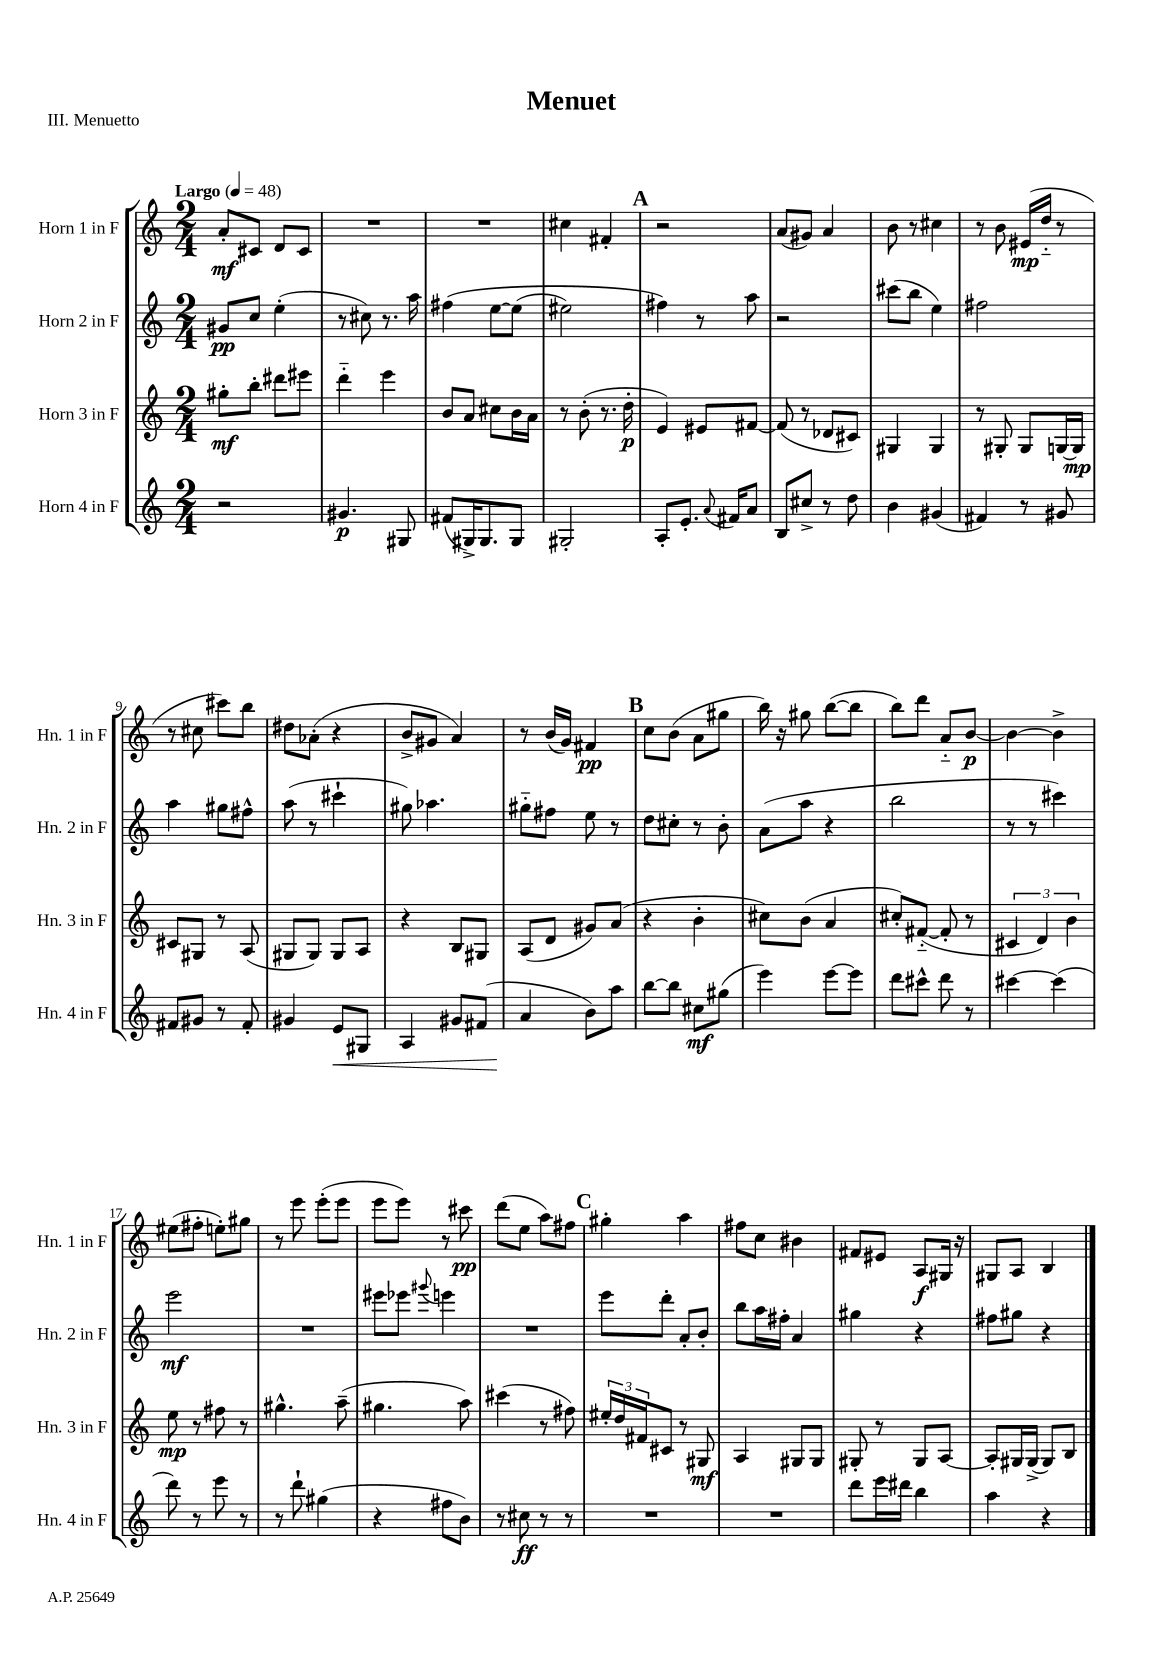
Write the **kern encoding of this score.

**kern	**kern	**kern	**kern
*staff4	*staff3	*staff2	*staff1
*clefG2	*clefG2	*clefG2	*clefG2
*k[]	*k[]	*k[]	*k[]
*M2/4	*M2/4	*M2/4	*M2/4
*MM48	*MM48	*MM48	*MM48
2r	8gg#'	8g#	8a'
.	8bb'	8cc	8c#
.	8ddd#	(4ee'	8d
.	8eee#	.	8c#
=	=	=	=
4.g#	4ddd'~	8r	2r
.	.	8cc#)	.
.	4eee	8.r	.
8G#	.	.	.
.	.	16aa	.
=	=	=	=
(8f#	8b	&(4ff#	2r
16G#^)	8a	.	.
8.G#	.	.	.
.	8cc#	[8ee	.
8G#	16b	(8ee]	.
.	16a	.	.
=	=	=	=
2G#'	8r	2ee#)	4cc#
.	(8b'	.	.
.	8.r	.	4f#'
.	16dd'	.	.
=	=	=	=
8A'	4e)	4ff#&)	2r
8.e'	.	.	.
.	8e#	8r	.
8qqa	.	.	.
16f#	.	.	.
8a	[8f#	8aa	.
=	=	=	=
8B	(8f#]	2r	(8a
8cc#^	8r	.	8g#)
8r	8d-	.	4a
8dd	8c#)	.	.
=	=	=	=
4b	4G#	(8ccc#	8b
.	.	8bb	8r
(4g#	4G#	4ee)	4cc#
=	=	=	=
4f#)	8r	2ff#	8r
.	8G#'	.	8b
8r	8G#	.	(16e#
.	.	.	16dd'~
8g#	[16G	.	8r
.	16G]	.	.
=	=	=	=
8f#	8c#	4aa	8r
8g#	8G#	.	8cc#
8r	8r	8gg#	8ccc#)
8f#'	(8A	8ff#^^	8bb
=	=	=	=
4g#	8G#	(8aa	8dd#
.	8G#)	8r	(8a-'
8e	8G#	4ccc#`	4r
8G#	8A	.	.
=	=	=	=
4A	4r	8gg#)	8b^
.	.	4.aa-	8g#
8g#	8B	.	4a)
(8f#	8G#	.	.
=	=	=	=
4a	(8A	8gg#'~	8r
.	8d	8ff#	(16b
.	.	.	16g)
8b)	8g#)	8ee	4f#
8aa	(8a	8r	.
=	=	=	=
[8bb	4r	8dd	8cc
8bb]	.	8cc#'	(8b
8cc#	4b'	8r	8a
(8gg#	.	8b'	8gg#
=	=	=	=
4eee)	8cc#)	(8a	16bb)
.	.	.	16r
.	(8b	8aa	8gg#
[8eee	4a	4r	([8bb
8eee]	.	.	8bb]
=	=	=	=
8ddd	8cc#')	2bb	8bb)
8ccc#^^	([8f#'~	.	8ddd
8ddd	8f#']	.	8a'~
8r	8r	.	[8b
=	=	=	=
[4ccc#	6c#	8r	4b_
.	.	8r	.
.	6d)	.	.
(4ccc#]	.	4ccc#)	4b^]
.	6b	.	.
=	=	=	=
8ddd)	8ee	2eee	(8ee#
8r	8r	.	8ff#'
8eee	8ff#	.	8ee')
8r	8r	.	8gg#
=	=	=	=
8r	4.gg#^^	2r	8r
8ddd`	.	.	8eee
(4gg#	.	.	(8eee'
.	(8aa~	.	8eee
=	=	=	=
4r	4.gg#	8eee#	8eee
.	.	8eee-	8eee)
.	.	8qqggg#	.
8ff#	.	4eee	8r
8b)	8aa)	.	8ccc#
=	=	=	=
8r	(4ccc#	2r	(8ddd
8cc#	.	.	8ee
8r	8r	.	8aa)
8r	8ff#)	.	8ff#
=	=	=	=
2r	24ee#'	8eee	4gg#'
.	24dd	.	.
.	24f#	.	.
.	8c#	8ddd'	.
.	8r	8a'	4aa
.	8G#	8b'	.
=	=	=	=
2r	4A	8bb	8ff#
.	.	16aa	8cc
.	.	16ff#'	.
.	8G#	4a	4b#
.	8G#	.	.
=	=	=	=
8ddd	8G#'	4gg#	8f#
16eee	8r	.	8e#
16ddd#	.	.	.
4bb	8G#	4r	8A
.	[8A	.	16G#
.	.	.	16r
=	=	=	=
4aa	8A']	8ff#	8G#
.	16G#	8gg#	8A
.	(16G#^	.	.
4r	8G#)	4r	4B
.	8B	.	.
==	==	==	==
*-	*-	*-	*-
